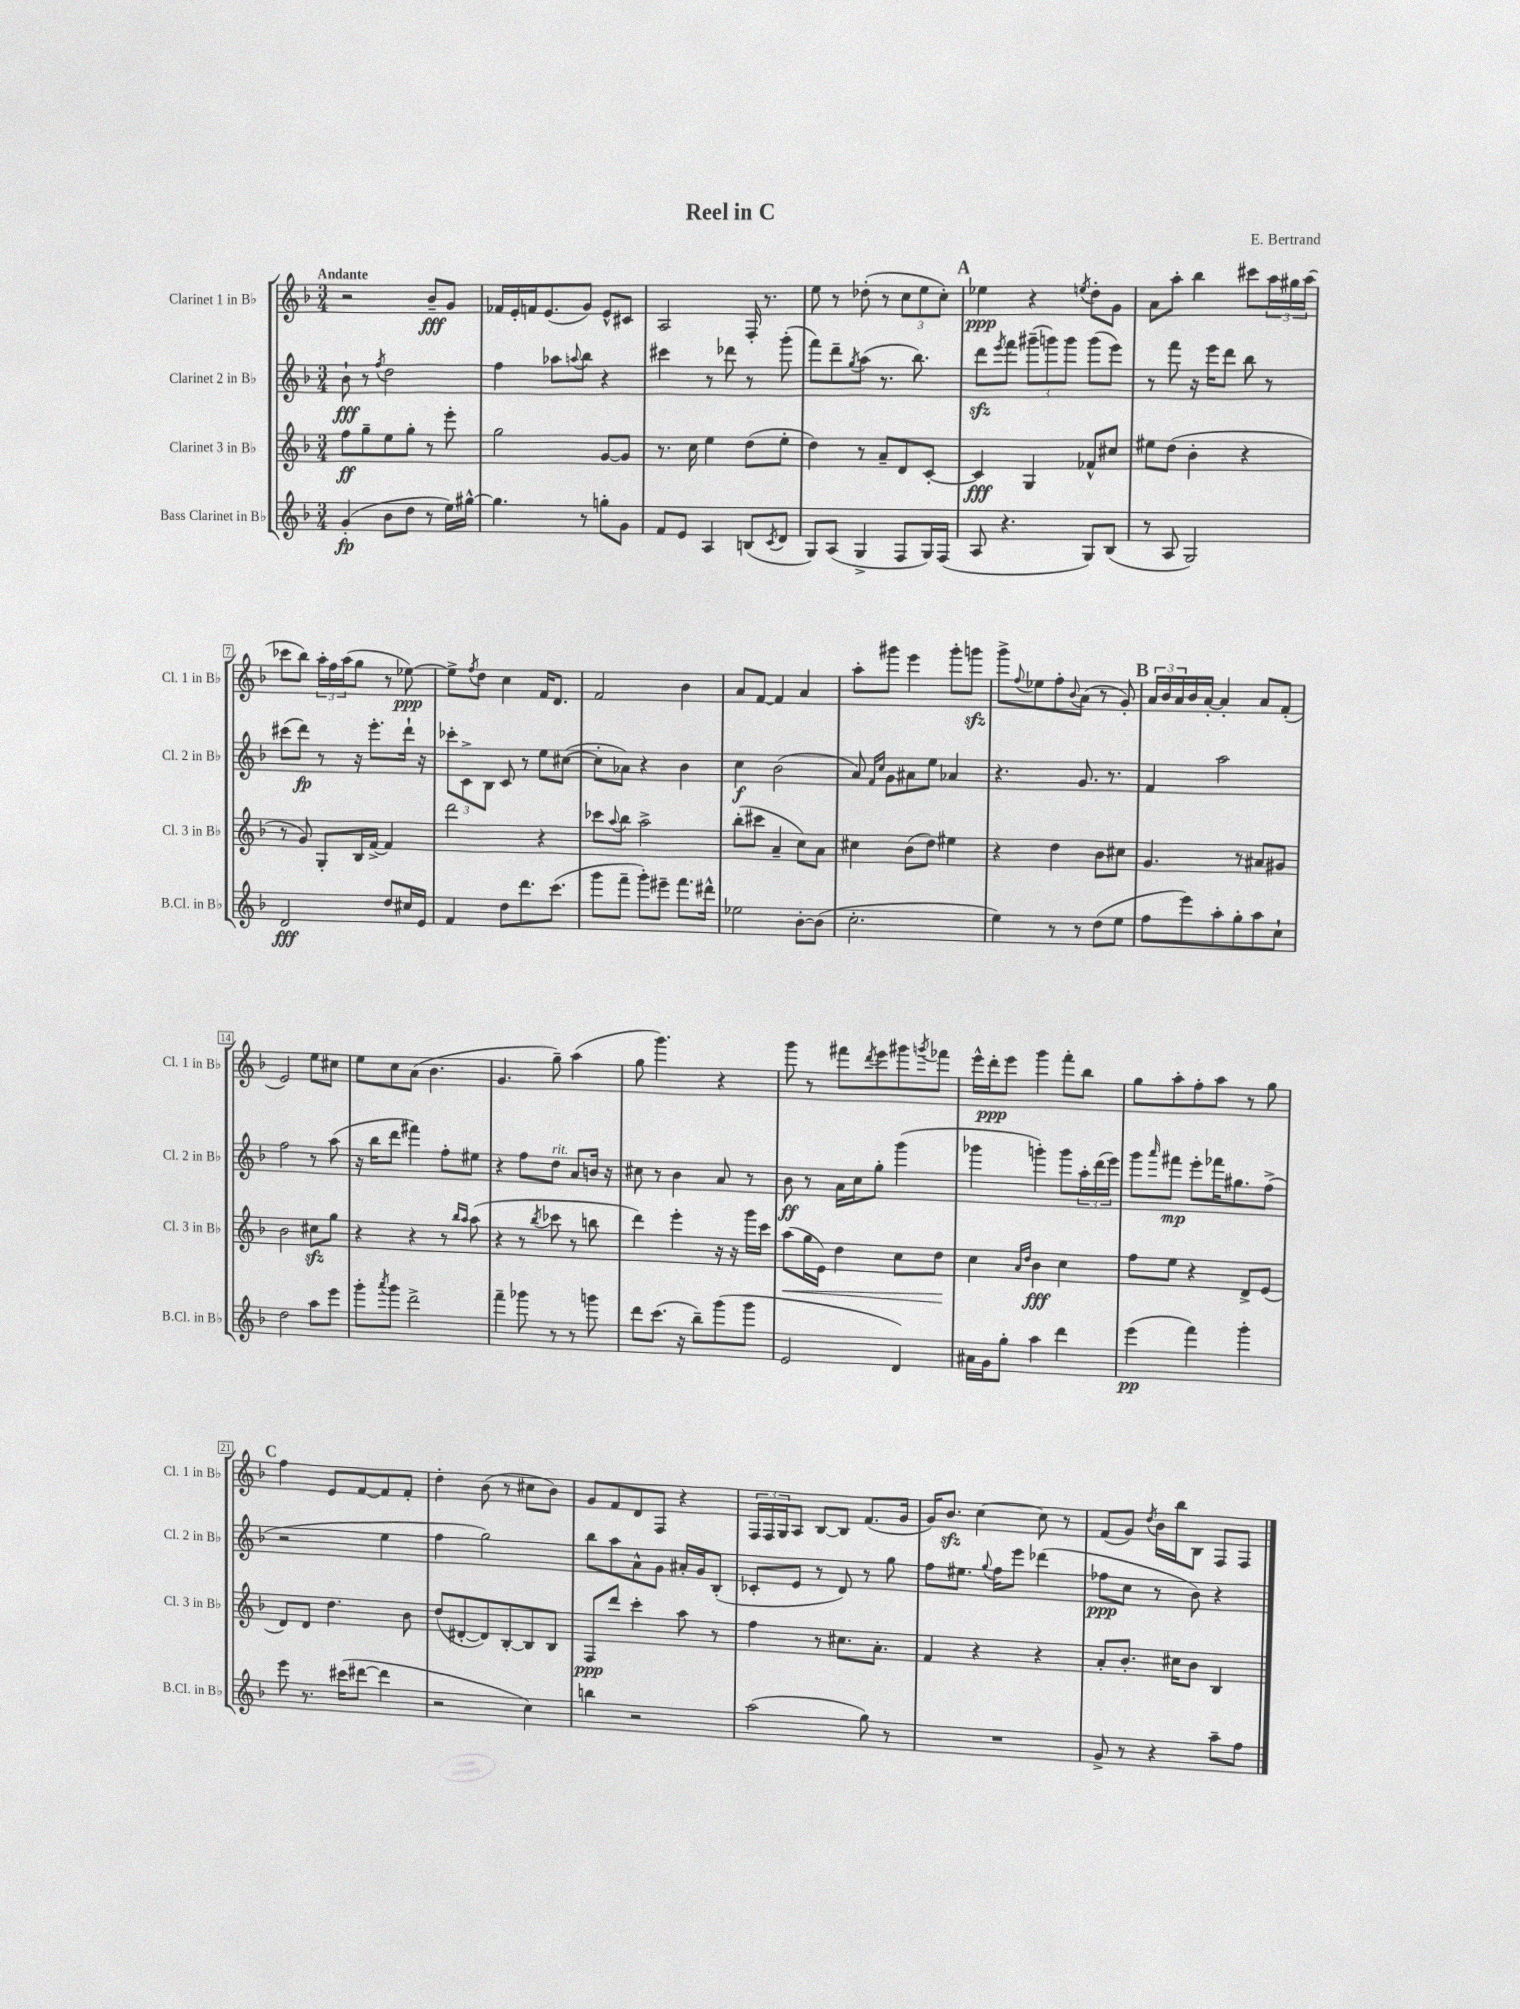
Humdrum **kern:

**kern	**kern	**kern	**kern
*staff4	*staff3	*staff2	*staff1
*clefG2	*clefG2	*clefG2	*clefG2
*k[b-]	*k[b-]	*k[b-]	*k[b-]
*M3/4	*M3/4	*M3/4	*M3/4
(4g'	8ff	8b-`	2r
.	8gg~	8r	.
.	.	8qff	.
8b-	8ee	2dd	.
8dd	8gg'	.	.
8r	8r	.	8b-~
16ee)	8eee'	.	8g
[16gg#^^	.	.	.
=	=	=	=
4.gg#]	2gg	4ff	16f-
.	.	.	16e'
.	.	.	16f
.	.	.	(8.e
.	.	8aa-	.
.	.	8qqaa	.
8r	.	8bb-	8g)
8gg'	[8g	4r	8e^^
8g	8g]	.	8c#
=	=	=	=
8f	8.r	4ccc#	2A
8e	.	.	.
.	16cc	.	.
4A	4ee	8r	.
.	.	8ddd-	.
(8B	(8dd	8r	16F'
.	.	.	8.r
8qc	.	.	.
8d	8ee'	(8ggg'	.
=	=	=	=
8G)	4dd)	8fff)	8ee
(8A	.	8ddd~	8r
.	.	8qgg	.
4G^	8r	(8aa	(8dd-'
.	8a~	8.r	8r
8F	8d	.	12cc
.	.	8.bb-)	.
.	.	.	12ee
16G)	[8c'	.	.
.	.	.	12cc')
(16F	.	.	.
=	=	=	=
8A	4c]	8ddd	4ee-
.	.	8qeee	.
4.r	.	8fff	.
.	4G	(12ggg#~	4r
.	.	12ggg)	.
.	.	12ggg	.
.	.	.	8qee
8G)	8f-^^	(8ggg	8dd'
(8B-	8cc#	8eee)	8g
=	=	=	=
8r	8ee#	8r	8a
8A	(8dd	8fff	8aa'
2G)	4b-'	16r	4bb-
.	.	16eee	.
.	.	8ddd	.
.	4r	8bb-	8ccc#
.	.	8r	24aa
.	.	.	24gg#
.	.	.	(24aa
=	=	=	=
2d	8r	(8ccc#	8ccc-
.	8g)	8ddd)	8bb-)
.	8G'	8r	24aa'
.	.	.	24ff
.	.	.	(24aa
.	16B-	16r	8gg
.	[16f^	8.eee'	.
8dd	4f]	.	8r
16cc#	.	16ddd`	[8ee-)
16e	.	16r	.
=	=	=	=
4f	2ddd	12ccc-'	8ee-^]
.	.	12c^	.
.	.	.	8qff
.	.	.	8dd
.	.	12B-	.
8dd	.	8c	4cc
8.ddd	.	8r	.
.	4r	8ee	16f
(8.ccc	.	.	8.d
.	.	([8cc#	.
=	=	=	=
8ggg	8ccc-	8cc#']	2f
.	8qqaa	.	.
8fff~	8bb-	8a-)	.
8ggg')	2aa^	4r	.
8eee#~	.	.	.
8.fff	.	4b-	4b-
16ddd#^^	.	.	.
=	=	=	=
2ee-	(8bb-'	4cc	8a
.	8ccc#	.	[8f
.	4a~	(2b-	4f]
[8b-'	8cc)	.	4a
(8b-]	8a	.	.
=	=	=	=
2.cc'	4cc#	8a)	8aa'
.	.	16qqf	.
.	.	16qqcc	.
.	.	8g	8ggg#
.	(8b-	8a#	4eee
.	8dd)	8ee	.
.	4ee#	4a-	8ggg#'
.	.	.	8ggg
=	=	=	=
4ee)	4r	4.r	8ggg^
.	.	.	8qqff
.	.	.	8ee-
8r	4dd	.	8ff'
.	.	.	8qqb-
8r	.	8.g	(8a
(8dd	8b-	.	8r
.	.	8.r	.
8ee	8cc#	.	8g')
=	=	=	=
8ff	4.g	4f	24a
.	.	.	24b-
.	.	.	24a
8eee)	.	.	16b-
.	.	.	[16a'
8aa'	.	2aa	4a']
8gg'	8r	.	.
8aa	8a#	.	8a
8cc`	8g#	.	(8f'
=	=	=	=
2dd	2b-	2ff	2e)
8aa	8cc#	8r	8ee
8eee	8gg	(8aa	8cc#
=	=	=	=
8ggg'	4r	16r	8ee
.	.	16bb-	.
8qaaa	.	.	.
8ggg	.	8ddd	8cc
2ddd^	4r	4fff#)	(8a
.	.	.	4.b-
.	8r	8ff'	.
.	16qqbb-	.	.
.	16qqaa	.	.
.	(8aa	8ee#	.
=	=	=	=
4fff~	4r	4r	4.g
8ggg-	8r	8ff	.
.	8qbb-	.	.
8r	8ccc-	8dd	8gg~)
8r	8r	8a	(4aa
8ggg	8bb	16b	.
.	.	16r	.
=	=	=	=
8ddd	4ddd)	8cc#	8gg
(8.ccc	.	8r	4.ggg)
.	4eee'	4b-	.
16r	.	.	.
8bb-~)	.	.	.
(8ggg	16r	8a	4r
.	16r	.	.
8ggg	16ggg	8r	.
.	16ccc	.	.
=	=	=	=
2e	(8aa	8b-	8ggg
.	16gg	8r	8r
.	16e)	.	.
.	4dd	16a	8fff#
.	.	16cc	.
.	.	.	8qddd
.	.	8gg'	8eee
4d)	8cc	(4ggg	8ggg#
.	.	.	8qggg
.	8dd	.	8fff-
=	=	=	=
16a#	4cc	4ggg-	16eee^^
16g	.	.	16ddd'
8gg'	.	.	8eee
.	16qqa	.	.
.	16qqdd	.	.
4aa	4b-	4ggg')	4ggg
4ddd	4cc	8ggg	8fff'
.	.	24aa'	8bb-
.	.	(24ddd	.
.	.	24eee)	.
=	=	=	=
(4eee	8ff	8ggg	8gg
.	.	16qqaaa	.
.	8ee	8fff#	8aa'
4fff)	4r	8eee'	8ff'
.	.	16fff-	8aa
.	.	8.gg#	.
4ggg'	8d^	.	8r
.	(8e	(8ff^	8gg
=	=	=	=
8eee	8d)	2r	4ff
8.r	8d	.	.
.	4.dd	.	8e
(16ccc#	.	.	.
[8ddd#	.	.	[8f
4ddd#]	.	4ee	8f]
.	8b-	.	8f'
=	=	=	=
2r	(8dd	4ff	4dd'
.	[8d#'	.	.
.	8d#])	2gg)	(8b-
.	[8B-'	.	8r
4cc)	8B-]	.	8cc#
.	8B-	.	8b-)
=	=	=	=
4bb	8F	8bb-	8g
.	8ddd	8aa	8f
2r	4ccc'	8a^^	8d
.	.	8g	8F
.	8aa	16a#'	4r
.	.	16g	.
.	8r	(8B-'	.
=	=	=	=
(2aa	4ff	8c-'	24F
.	.	.	24F
.	.	.	24G
.	.	8e	8A
.	8r	8r	[8B-
.	8.cc#	8d)	8B-]
8gg)	.	8r	(8.f
.	8.a'	.	.
8r	.	8gg	.
.	.	.	16g
=	=	=	=
2.r	4f	8ff	16g)
.	.	.	8.b-
.	.	8.ee#	.
.	4r	.	[4cc
.	.	8qqgg	.
.	.	16ff	.
.	.	8eee	.
.	4r	(4ddd-	8cc]
.	.	.	8r
=	=	=	=
8g^	8a'	8ff-	(8f
8r	8.b-'	8cc	8g)
.	.	.	8qdd
4r	.	8r	16b-
.	16cc#	.	16bb-
.	8b-	8b-)	8B-
8aa~	4B-	4r	8F
8ff	.	.	8F
==	==	==	==
*-	*-	*-	*-
